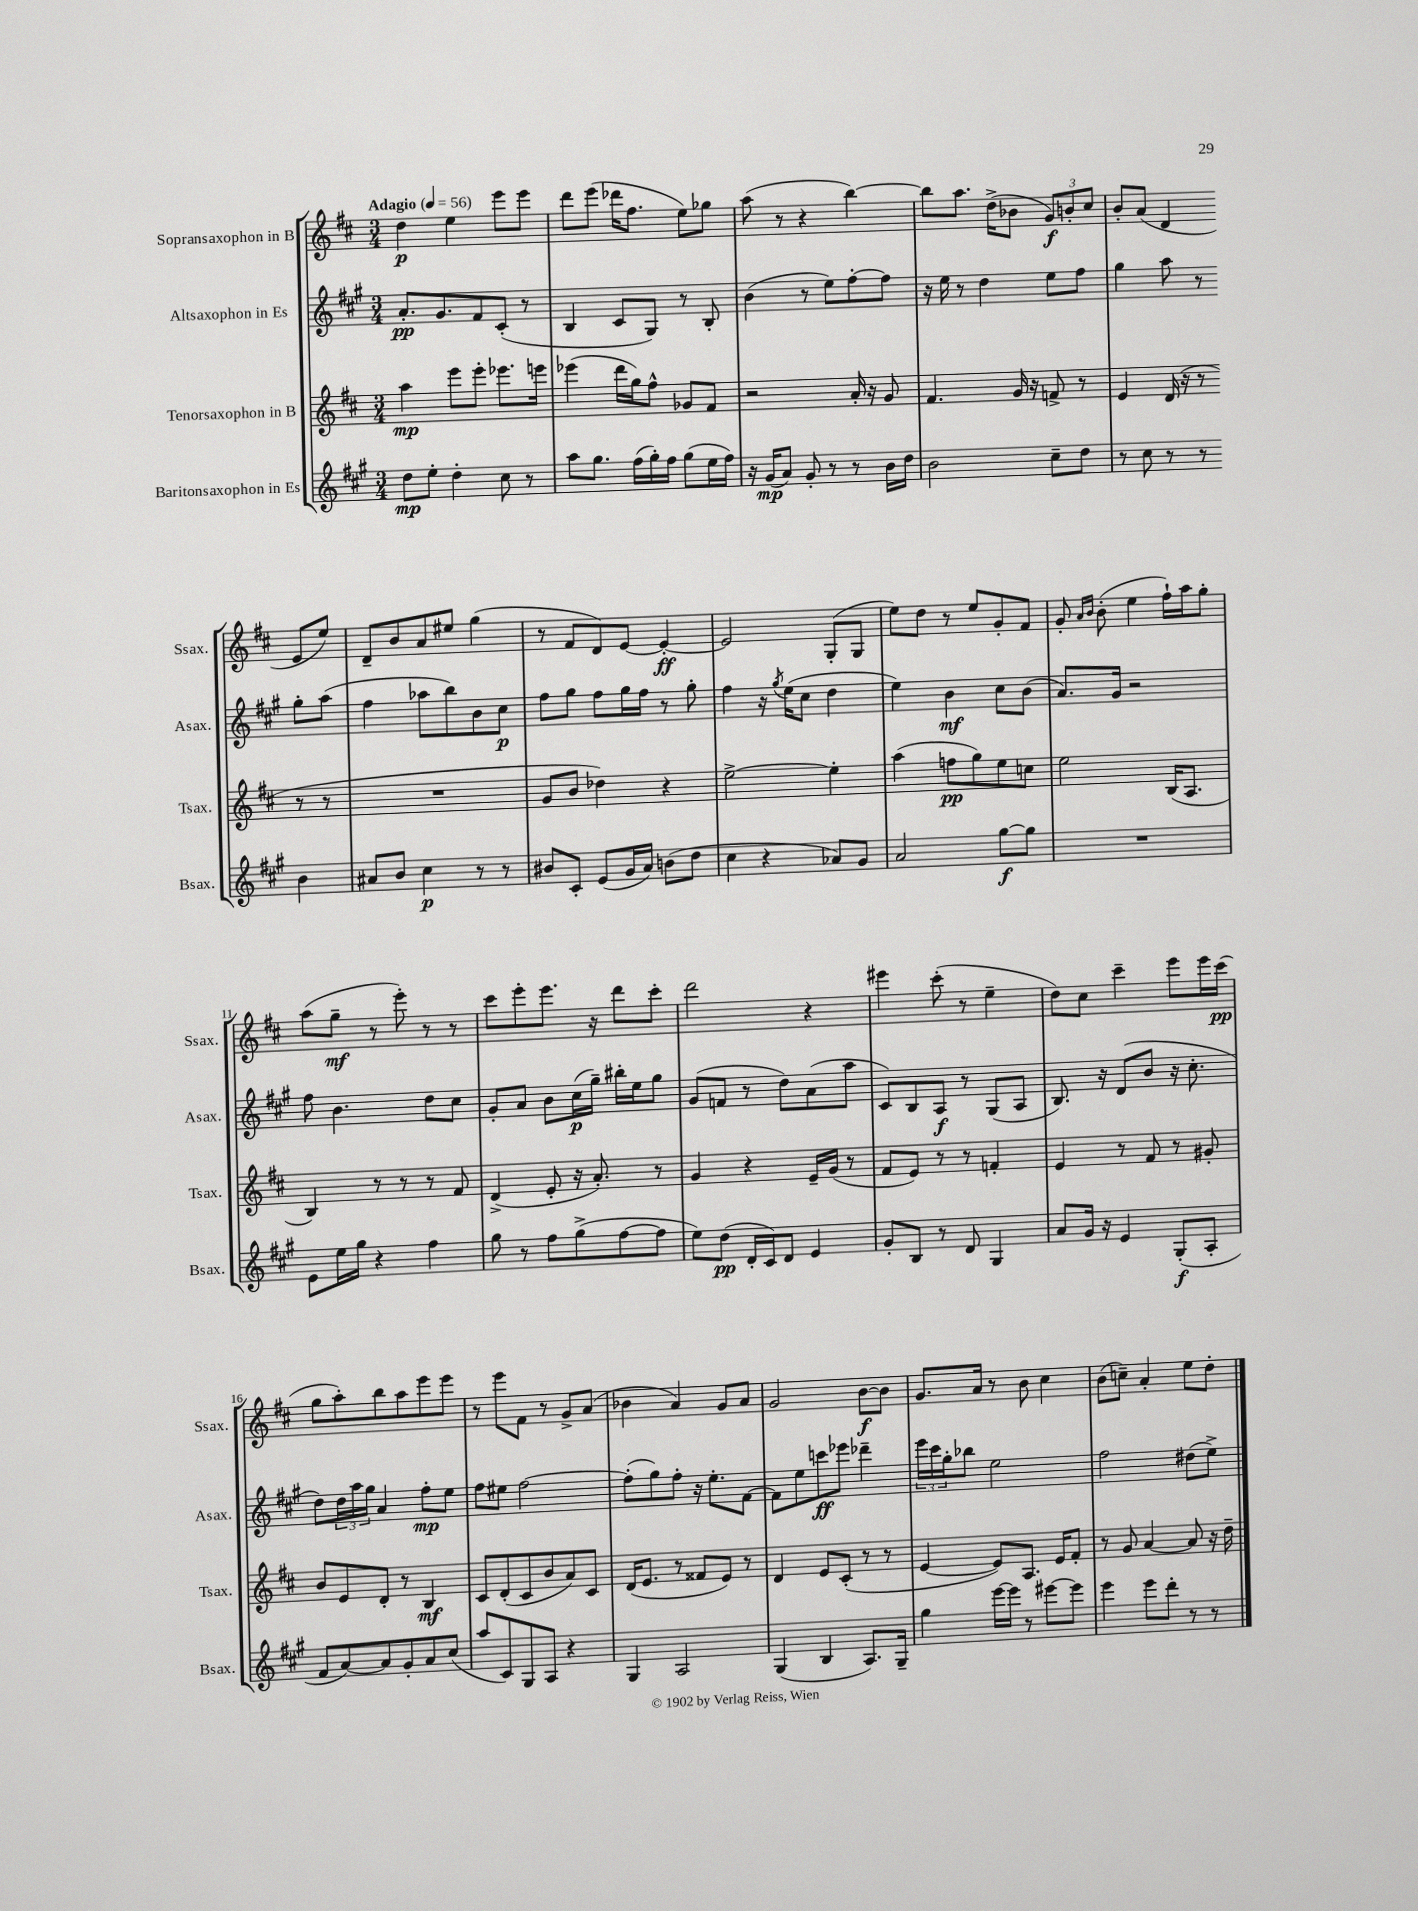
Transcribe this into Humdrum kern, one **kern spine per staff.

**kern	**kern	**kern	**kern
*staff4	*staff3	*staff2	*staff1
*clefG2	*clefG2	*clefG2	*clefG2
*k[f#c#g#]	*k[f#c#]	*k[f#c#g#]	*k[f#c#]
*M3/4	*M3/4	*M3/4	*M3/4
*MM56	*MM56	*MM56	*MM56
8dd	4aa	8.a'	4dd
8ee'	.	.	.
.	.	8.g#	.
4dd'	8eee	.	4ee
.	8eee'	8f#	.
8cc#	8.eee-	(8c#'	8eee
8r	.	8r	8eee
.	16eee	.	.
=	=	=	=
8aa	(4eee-	4B	8ddd
8.gg#	.	.	(8eee
.	16ddd	8c#	16ddd-
(16ff#	16gg)	.	8.ff#
16gg#')	8ff#^^	8G#)	.
16ff#	.	.	.
(8gg#	8g-	8r	8ee)
16ee	8f#	8B'	8gg-
16ff#)	.	.	.
=	=	=	=
16r	2r	(4b	(8aa
(16g#	.	.	.
8a)	.	.	8r
8g#'	.	8r	4r
8r	.	8ee)	.
8r	16a'	[8ff#'	[4bb)
.	16r	.	.
16b	8g	8ff#]	.
16dd	.	.	.
=	=	=	=
2b	4.f#	16r	8bb]
.	.	16ee	.
.	.	8r	8.aa
.	.	4dd	.
.	.	.	(16dd^
.	16g	.	8b-
.	16r	.	.
8cc#~	8f^	8ee	12g)
.	.	.	12b'
8dd	8r	8ff#	.
.	.	.	12cc#
=	=	=	=
8r	4e	4gg#	8b'
8cc#	.	.	(8a
8r	(16d	8aa	4d
.	16r	.	.
8r	8r	8r	.
4b	8r	8gg#'	8e
.	8r	(8aa	8ee)
=	=	=	=
8a#	2.r	4ff#	8d~
8b	.	.	8b
4cc#	.	8aa-	8a
.	.	8bb)	8ee#
8r	.	8b	(4gg
8r	.	8cc#	.
=	=	=	=
8b#	8g	8ff#	8r
8c#'	8b	8gg#	8f#
(8e	4dd-)	8ff#	8d)
16g#	.	16gg#	[8e
16a)	.	16ff#	.
(8b	4r	8r	4e'_
8dd	.	8gg#'	.
=	=	=	=
4cc#	[2ee^	4ff#	2e]
4r	.	16r	.
.	.	8qgg#	.
.	.	(16ee	.
.	.	8cc#	.
8a-)	4ee']	4dd	(8G'
8g#	.	.	8G
=	=	=	=
2a	(4aa	4ee)	8ee)
.	.	.	8dd
.	8ff	4b	8r
.	8gg)	.	8ee
[8gg#	8ee	8cc#	8g'
8gg#]	8cc	(8b	8f#
=	=	=	=
2.r	2ee	8.a)	8g'
.	.	.	16qqa
.	.	.	16qqb
.	.	.	(8b'
.	.	16g#	.
.	.	2r	4ee
.	(16B	.	16ff#`)
.	8.A	.	16aa
.	.	.	8gg'
=	=	=	=
8e	4B)	8ff#	(8aa
16ee	.	4.b	8gg~
16gg#	.	.	.
4r	8r	.	8r
.	8r	.	8eee')
4ff#	8r	8dd	8r
.	8f#	8cc#	8r
=	=	=	=
8gg#	(4d^	8g#'	8ccc#
8r	.	8a	8eee'
8ff#	8e'	8b	8.eee
(8gg#^	16r	(16cc#	.
.	8.a')	16gg#~)	16r
[8ff#	.	16bb#'	8ddd
.	.	16ee	.
8ff#]	8r	8gg#	8ccc#'
=	=	=	=
8ee)	4g	(8g#	2ddd
(8dd	.	8f	.
16d'	4r	8r	.
16c#)	.	.	.
8d	.	8dd)	.
4e	16e~	(8a	4r
.	(16g	.	.
.	8r	8aa	.
=	=	=	=
8g#'	8f#	8c#)	4eee#
8B	8e)	8B	.
8r	8r	8A	(8ccc#'
8d	8r	8r	8r
4G#	4f'	(8G#	4ee~
.	.	8A	.
=	=	=	=
8a	4e	8.B)	8dd)
16g#	.	.	8cc#
16r	.	16r	.
4e	8r	(8d	4ccc#~
.	8f#	8b	.
(8G#'	8r	16r	8eee
.	.	8.cc#'	.
8A'	8g#'	.	16eee
.	.	.	(16ccc#
=	=	=	=
8f#	8b	8dd)	8gg
[8a)	8e	24dd	8aa')
.	.	24aa	.
.	.	24gg#	.
8a]	8d'	4a	8bb
8g#'	8r	.	8aa
8a	4B	8ff#'	8eee
(8cc#	.	8ee	8eee
=	=	=	=
8aa	8c#	8ff#	8r
8c#)	(8d'	8ee#	8eee
8G#	8c#	[2ff#	8f#
8A	8b	.	8r
4r	8a)	.	8g^
.	8c#	.	(8a
=	=	=	=
4G#	(16d	(8ff#']	4b-
.	8.e	.	.
.	.	8gg#)	.
2A	8r	8ff#'	4a)
.	8f##	16r	.
.	.	8.ee'	.
.	8e)	.	8g
.	8r	[8f#	8a
=	=	=	=
(4G#	4d	8f#]	2g
.	.	8ee	.
4B	8e	8ccc	.
.	(8c#'	8eee-	.
8.A)	8r	4ddd-~	[8b
.	8r	.	8b]
16G#~	.	.	.
=	=	=	=
4gg#	[4e	24eee	8.g
.	.	24ccc#	.
.	.	24gg#'	.
.	.	8bb-	.
.	.	.	16a
[16eee	8e])	2ee	8r
16eee]	.	.	.
8r	8.A	.	8b
[8eee#	.	.	4cc#
.	16e	.	.
8eee#]	8f#'	.	.
=	=	=	=
4eee	8r	2ff#	(8b
.	8g	.	8cc~)
8eee	[4a	.	4a'
8ddd'	.	.	.
8r	8a]	(8dd#	8ee
8r	16r	8ee^)	8dd'
.	16dd~	.	.
==	==	==	==
*-	*-	*-	*-
